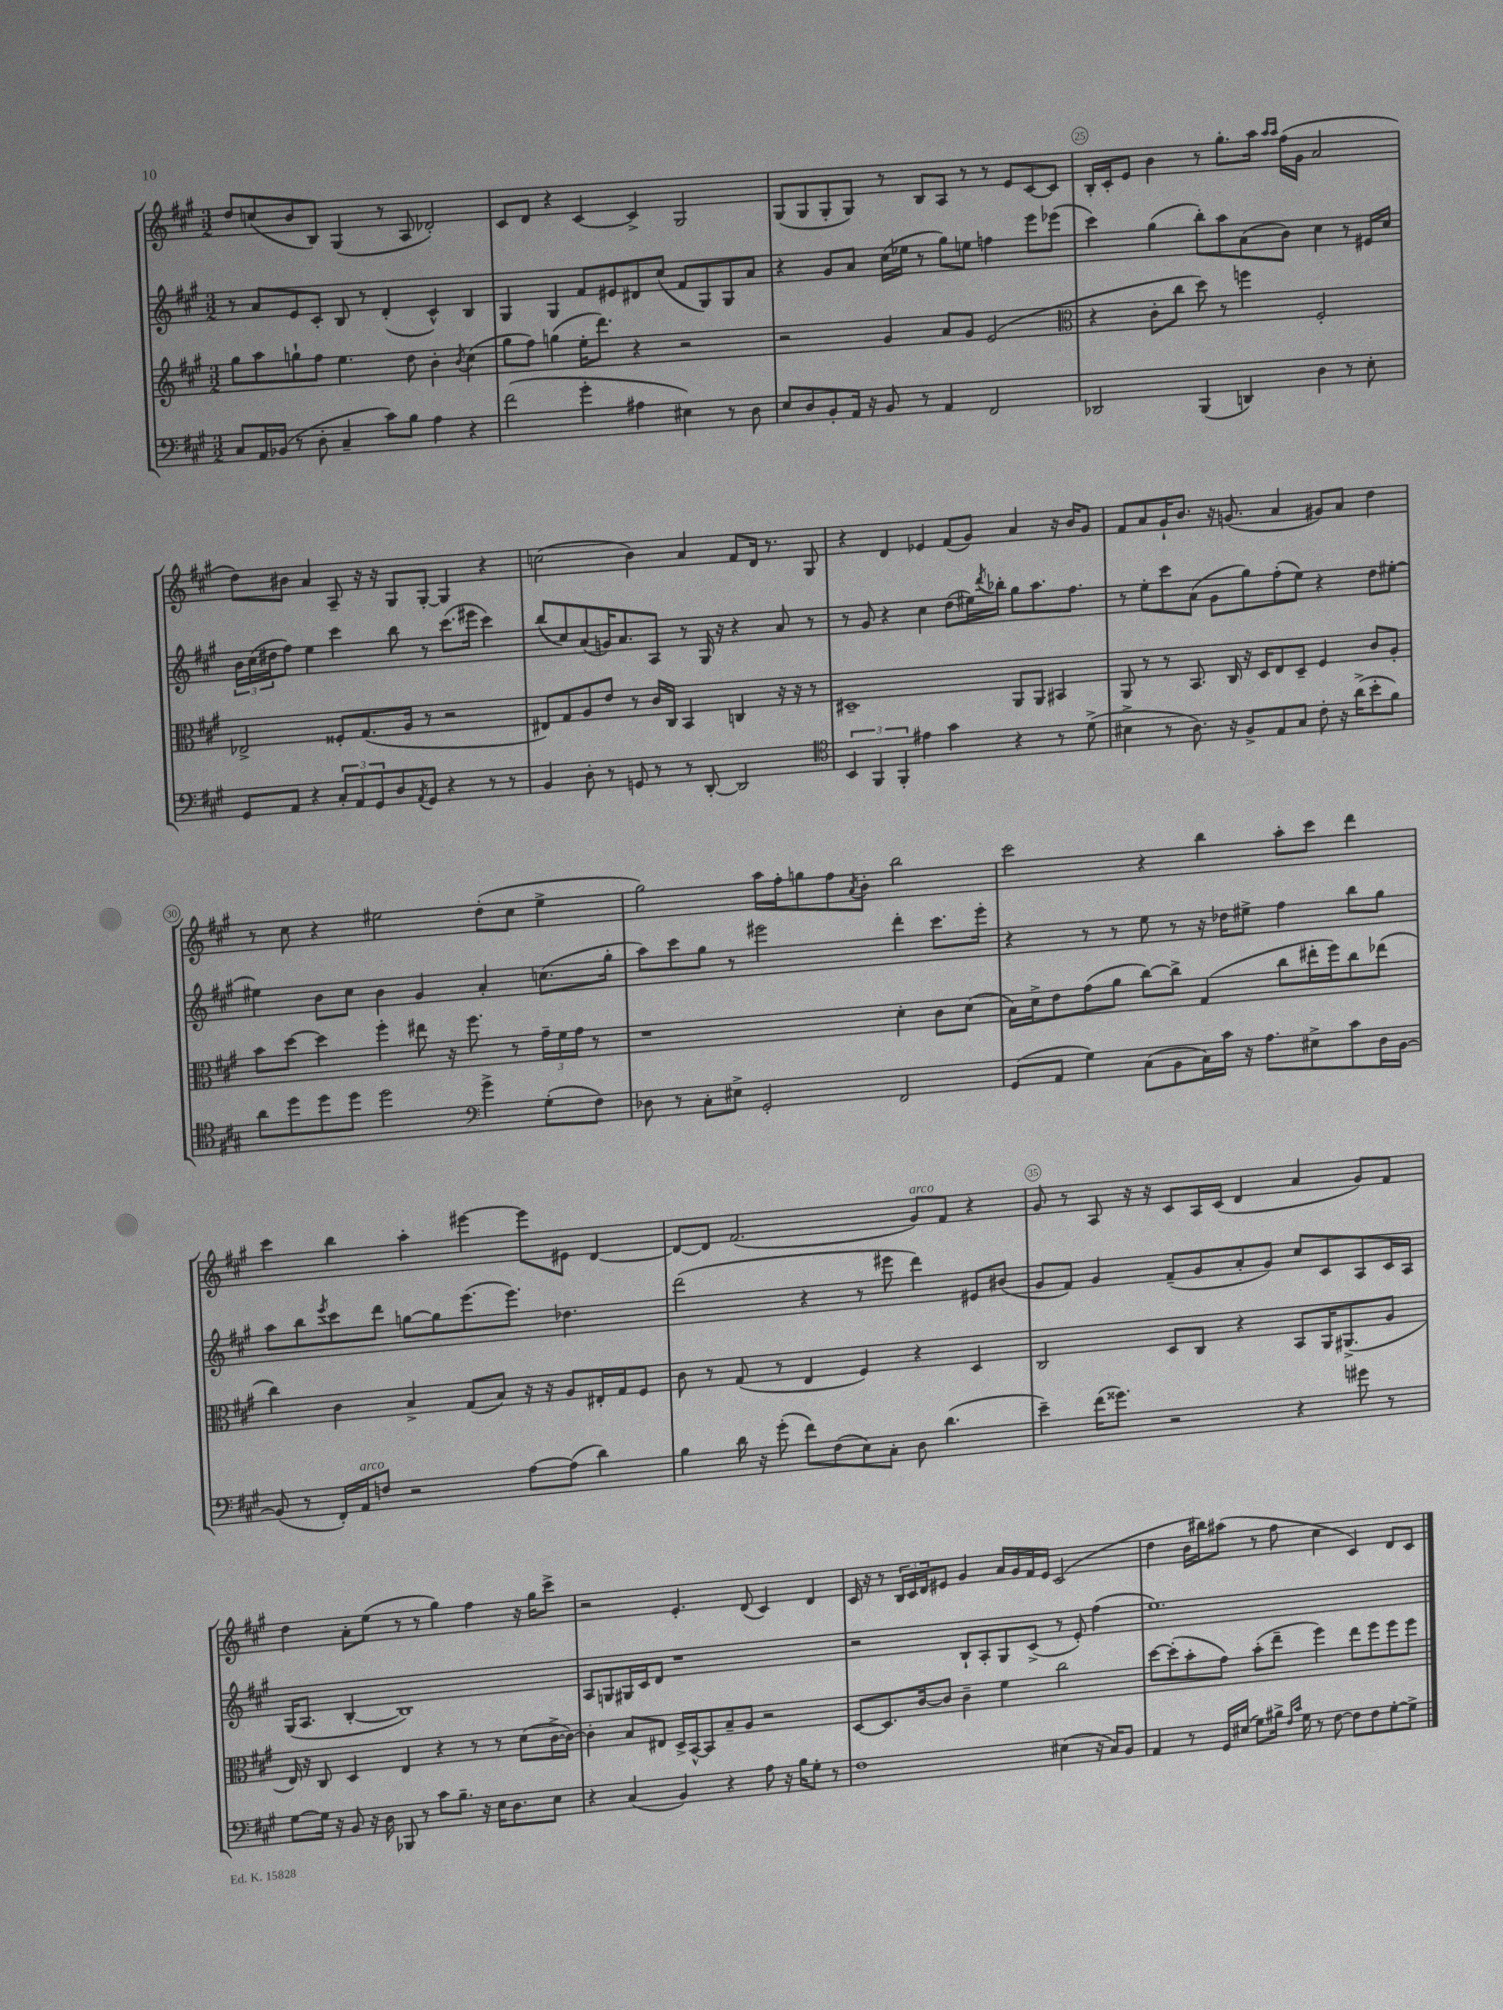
<<
\new StaffGroup <<
\new Staff = "s0" {
    \clef treble \key a \major \numericTimeSignature \time 3/2
    d''8 c''8( b'8 b8) gis4( r8 a8 des'2-.) |
    cis'8 d'8 r4 cis'4~ cis'4-> gis2 |
    gis8( gis8 gis8-. gis8) r8 b8 a8 r8 r8 e'8 cis'8~ cis'8 |
    b16-. cis'16-. e'8 b'4 r8 gis''8.-. a''16 \grace { a''16 a''16 } fis''16( gis'16 a'2 |
    d''8) bis'8 a'4 a8-- r16 r16 gis8 gis8~-. gis4 r4 |
    c''2( b'4) a'4 fis'8 d'16 r8. gis8 |
    r4 d'4 ees'4 fis'8( gis'8) a'4 r16 b'16 gis'8 |
    fis'8 a'8 gis'16-! b'8. r16 g'8.( a'4 gis'8) a'8 d''4 |
    r8 cis''8 r4 eis''2 d''8-.( cis''8 eis''4-> |
    gis''2) a''16 fis''16-. g''8 fis''8 \acciaccatura { a'8 } b'8-. b''2 |
    cis'''2 r4 b''4 a''8-. cis'''8 d'''4 |
    cis'''4 b''4 a''4-. eis'''4~ eis'''8 eis'8 d'4~ |
    d'8~ d'8 fis'2.( gis'8^\markup { \italic "arco" }) fis'8 r4 |
    gis'8 r8 a8 r16 r16 cis'8 a16 cis'16( d'4 a'4 gis'8) fis'8 |
    d''4 a'8-. e''8( r8 r8 gis''4) fis''4 r16 gis''16 cis'''8-> |
    r2 e'4.-. d'8( cis'4) d'4 |
    cis'16 r16 r8 \tuplet 3/2 { b16 cis'16 d'16 } eis'8 gis'4 a'16 gis'16 fis'16 eis'16 cis'2( |
    d''4 b'16 bis''16) ais''8( r8 fis''8 cis''4 cis'4) d'8 cis'8 \bar "|." |
}
\new Staff = "s1" {
    \clef treble \key a \major \numericTimeSignature \time 3/2
    r8 a'8 e'8 cis'8-. b8 r8 d'4-.( cis'4-^) b4 |
    gis4 gis4 fis'8 eis'8 dis'8 cis''8( fis'8 gis8) gis8 a'8 |
    r4 gis'8 a'8 cis''16( ees''16 r8 gis''8) e''8 f''4 e'''8 ees'''8( |
    cis'''4) gis''4( b''8-.) a''8 a'8( b'8) cis''4 r8 eis'16 cis''16 |
    \tuplet 3/2 { b'16 cis''16( dis''16 } fis''8) e''4 cis'''4 b''8 r8 cis'''8.( eis'''16 cis'''4) |
    b''8( cis''8) a'8( g'16) a'8. a8 r8 gis16 r16 r4 a'8 r8 |
    r8 gis'8 r4 cis''4 d''8( eis''16) \acciaccatura { d'''8 } bes''16-. gis''8 a''8. fis''8. |
    r8 e''8-. cis'''8 a'8( gis'8 gis''8) fis''8-.( e''8) r4 d''8 eis''8~-. |
    eis''4 b'8 cis''8 b'4 gis'4 a'4-. c''8.( gis''16-. |
    a''8) cis'''8 gis''8 r8 eis'''2 d'''4-. cis'''8. eis'''16-. |
    r4 r8 r8 e''8 r8 r16 des''16 eis''8-> fis''4 b''8 gis''8 |
    a''8 b''8 \acciaccatura { e'''8 } cis'''8 d'''8 g''8~ g''8 e'''8.( e'''8.) des''4. |
    d'''2( r4 r8 eis'''8 d'''4) eis'8 bis'8( |
    gis'8 fis'8) gis'4 fis'8--( gis'8 a'8-. gis'8) cis''8 cis'8 a8 cis'16 a16 |
    gis16( a8. b4~-. b1) |
    a8 g8 gis16 cis'16 d'8 r1 |
    r2 b8-! a8-. gis8 cis'8->( r8 e'8-.) fis''4( |
    e''1.) \bar "|." |
}
\new Staff = "s2" {
    \clef treble \key a \major \numericTimeSignature \time 3/2
    gis''8 a''8 g''8-! fis''8 e''4. d''8 b'4-. \acciaccatura { b'8 } cis''4( |
    gis''8 fis''8) g''4( e''16-. d'''8.) r4 r2 |
    r2 gis'4 a'8 gis'8 e'2( |
    \clef alto r4 cis'8-. cis''8 d''8) r8 f''4 fis2-. |
    ees2-> fisis8-. gis8.( a16 r8 r2 |
    eis8) gis8 a8 e'8 r8 cis'16 cis16 b,4 c4 r16 r16 r8 |
    dis1-- a,8 a,8 bis,4 |
    a,8 r8 r8 b,8. cis16 r16 d16 e8 d8-- fis4 cis'8 a8-. |
    b'8 d''8~ d''4 fis''4-. eis''8 r16 fis''8. r8 \tuplet 3/2 { gis'16-- fis'16 gis'16 } r8 |
    r1 d'4-. cis'8 d'8( |
    b16) d'16-> e'8 gis'8( a'8 cis''8~) cis''8-> gis4( cis''8 eis''16-. fis''16) cis''8 ees''8( |
    cis''4) cis'4 b4-> gis8( b8) r16 r16 a8 eis16-. gis16 fis8 |
    cis'8 r8 gis8( r8 e4 fis4) r4 d4 |
    cis2 d8 cis8 r4 b,8 a,16 ais,8.->( a8 |
    e16) r16 cis8 d4 e4 r4 r8 r8 d'8( cis'16~-> cis'16~) |
    cis'4-. b8 eis8 d16-> b,16~-^ b,8 b8-- a8 r2 |
    d8~ d8. cis'16~ cis'8 cis'4-- fis'4 cis''2 |
    d''8~ d''8-.( b'8-. gis'8) b'8-.( e''8-- fis''4) e''8 fis''8 fis''8 fis''8 \bar "|." |
}
\new Staff = "s3" {
    \clef bass \key a \major \numericTimeSignature \time 3/2
    cis8 a,16 bes,16( r8 d8-. cis4-- cis'8) b8 a4 r4 |
    fis'2( gis'4-. ais4 eis4) r8 d8 |
    e8 d8 b,8-. a,16 r16 b,8 r8 a,4 fis,2 |
    des,2 b,,4( d,4) d4 r8 e8-. |
    gis,8 a,8 r4 \tuplet 3/2 { cis8-. a,8 gis,8 } d8 \acciaccatura { a,8 } gis,8 r4 r8 r8 |
    b,4 d8-. r8 g,8 r8 r8 d,8~-. d,2 |
    \clef tenor \tuplet 3/2 { b,4 fis,4 fis,4-. } eis'4 gis'4 r4 r8 d'8->( |
    bis4-> r8 a8.) r16 fis8-> e8 gis8 cis'8-. r16 a'16->( b'8-. fis'8) |
    a'8 d''8 d''8 d''8 d''2 \clef bass gis'4-> gis8-.( fis8) |
    des8 r8 cis8-. eis8-> gis,2-. fis,2 |
    gis,8( a,8 gis4) cis8( b,8 cis16) cis'16 r16 a8. eis8-> cis'8 d16 b,16~ |
    b,8( r8 fis,16-.) a,16^\markup { \italic "arco" } f8 r2 a8~ a8( d'4) |
    b4 d'16 r16 gis'8-.( fis'8) fis8( e8) cis8-. d8 d'4.( |
    e'4--) fis'16( gisis'8.) r2 r4 gis'8 r8 |
    gis8~ gis16 r16 b,8 r16 d16 bes,,8 r8 cis'8 b8.-- r16 e16 d8. e8 |
    r4 cis4( b,4) r4 a8 r16 b16 gis8-. r8 |
    fis1 eis4( r16 cis16) b,8 |
    a,4 r8 gis,16 eis16( gis8) bis16-> \grace { fis16 cis'16 } gis16 r8 fis8~ fis8 fis8 gis8~-. gis8-> \bar "|." |
}
>>
>>
\layout { \context { \Score currentBarNumber = #22 \override BarNumber.break-visibility = ##(#f #t #t) barNumberVisibility = #(every-nth-bar-number-visible 5) \override BarNumber.stencil = #(make-stencil-circler 0.1 0.3 ly:text-interface::print) } }
